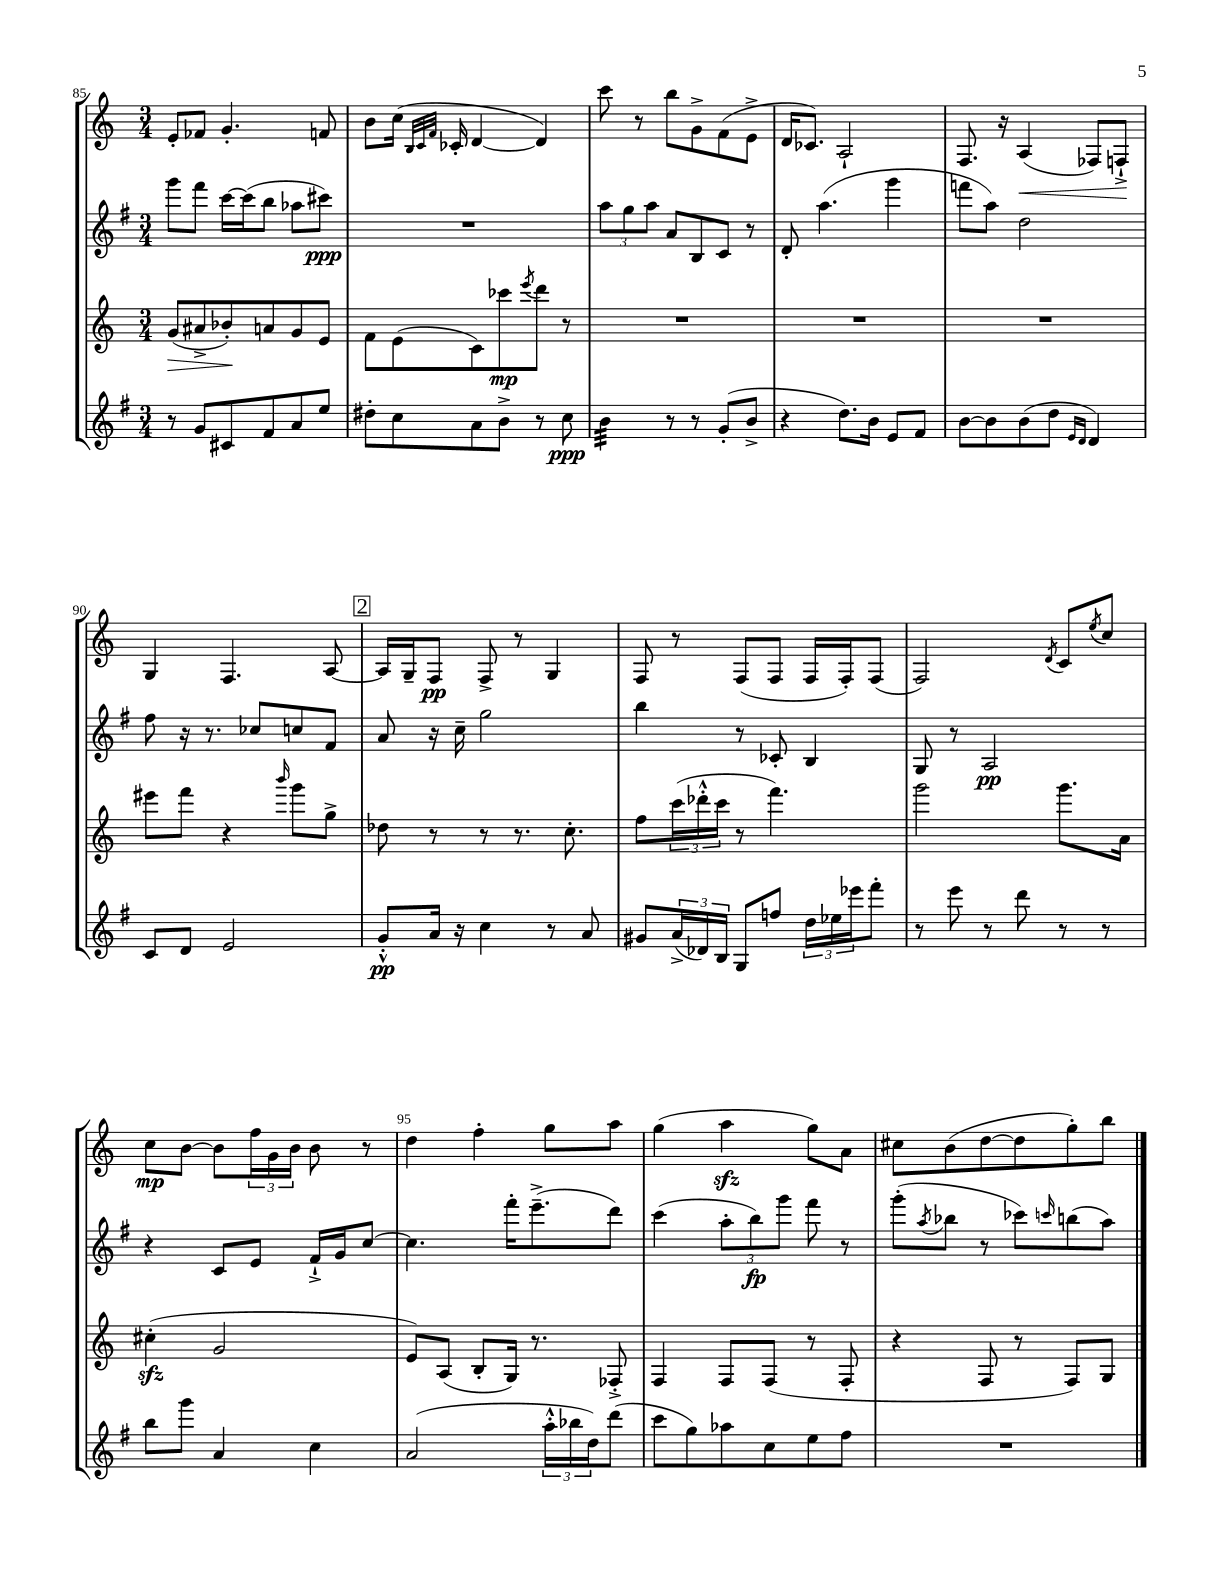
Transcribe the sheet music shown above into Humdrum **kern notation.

**kern	**kern	**kern	**kern
*staff4	*staff3	*staff2	*staff1
*clefG2	*clefG2	*clefG2	*clefG2
*k[f#]	*k[]	*k[f#]	*k[]
*M3/4	*M3/4	*M3/4	*M3/4
8r	(8g/L	8ggg\L	8e'/L
8g/L	8a#^/	8fff#\J	8f-/J
8c#/	8b-'/)	[16ccc\LL	4.g'/
.	.	(16ccc\]J	.
8f#/	8a/	8bb\J	.
8a/	8g/	8aa-\L	.
8ee/J	8e/J	8ccc#\J)	8f/
=	=	=	=
8dd#'\L	8f\L	2.r	8b\L
8cc\	(8e\	.	(16cc\Jk
.	.	.	32qqB/LLL
.	.	.	32qqc/
.	.	.	32qqf/JJJ
.	.	.	16c-'/
8a\	8c\)	.	[4d/
8b^\J	8ccc-\	.	.
.	8qeee/	.	.
8r	8ddd\J	.	4d/])
8cc\	8r	.	.
=	=	=	=
4b\	2.r	12aa\L	8ccc\
.	.	12gg\	.
.	.	.	8r
.	.	12aa\J	.
8r	.	8a/L	8bb\L
8r	.	8B/	8g^\
(8g'/L	.	8c/J	(8f\
8b^/J	.	8r	8e^\J
=	=	=	=
4r	2.r	8d'/	16d/LK
.	.	.	8.c-/J)
.	.	(4.aa\	.
8.dd\L)	.	.	2A`/
16b\Jk	.	.	.
8e/L	.	4ggg\	.
8f#/J	.	.	.
=	=	=	=
[8b\L	2.r	8fff\L	8.F/
8b\]	.	8aa\J)	.
.	.	.	16r
(8b\	.	2dd\	(4A/
8dd\J	.	.	.
16qqe/LL	.	.	.
16qqd/JJ	.	.	.
4d/)	.	.	8F-/L)
.	.	.	8F`^/J
=	=	=	=
8c/L	8eee#\L	8ff#\	4G/
8d/J	8fff\J	16r	.
.	.	8.r	.
2e/	4r	.	4.F/
.	.	8cc-/L	.
.	16qqbbb/	.	.
.	8ggg\L	8cc/	.
.	8gg^\J	8f#/J	[8A/
=	=	=	=
8g'^^/L	8dd-\	8a/	16A/]LL
.	.	.	16G~/J
16a/Jk	8r	16r	8F/J
16r	.	16cc~\	.
4cc\	8r	2gg\	8F^/
.	8.r	.	8r
8r	.	.	4G/
.	8.cc'\	.	.
8a/	.	.	.
=	=	=	=
8g#/L	8ff\L	4bb\	8F/
(24a^/L	(24ccc\L	.	8r
24d-/)	24ddd-'^^\	.	.
24B/JJ	24ccc\JJ	.	.
8G/L	8r	8r	(8F/L
8ff/J	4.fff\)	8c-'/	8F/J
24dd\LL	.	4B/	16F/LL
24ee-\	.	.	.
.	.	.	16F'/J)
24eee-\J	.	.	.
8fff#'\J	.	.	(8F/J
=	=	=	=
8r	2ggg\	8G/	2F/)
8eee\	.	8r	.
8r	.	2A/	.
8ddd\	.	.	.
.	.	.	8qd/
8r	8.ggg\L	.	8c/L
.	.	.	8qee/
8r	.	.	8cc/J
.	16a\Jk	.	.
=	=	=	=
8bb\L	(4cc#'\	4r	8cc\L
8ggg\J	.	.	[8b\J
4a/	2g/	8c/L	8b\]L
.	.	8e/J	24ff\L
.	.	.	24g\
.	.	.	24b\JJ
4cc\	.	16f#`^/LL	8b\
.	.	16g/J	.
.	.	[8cc/J	8r
=	=	=	=
(2a/	8e/L)	4.cc\]	4dd\
.	(8A/J	.	.
.	8B'/L	.	4ff'\
.	16G/Jk)	16fff#'\LK	.
.	8.r	(8.eee~^\	.
24aa'^^\LL	.	.	8gg\L
24bb-\	.	.	.
24dd\J)	.	.	.
(8ddd\J	8F-'^/	8ddd\J)	8aa\J
=	=	=	=
8ccc\L	4F/	(4ccc\	(4gg\
8gg\)	.	.	.
8aa-\	8F/L	12aa'\L	4aa\
.	.	12bb\)	.
8cc\	(8F/J	.	.
.	.	12ggg\J	.
8ee\	8r	8fff#\	8gg\L)
8ff#\J	8F'/	8r	8a\J
=	=	=	=
2.r	4r	(8ggg'\L	8cc#\L
.	.	8qaa/	.
.	.	8bb-\J	(8b\
.	8F/	8r	[8dd\
.	8r	8ccc-\L)	8dd\]
.	.	16qqccc/	.
.	8F/L)	(8bb\	8gg'\)
.	8G/J	8aa\J)	8bb\J
==	==	==	==
*-	*-	*-	*-
